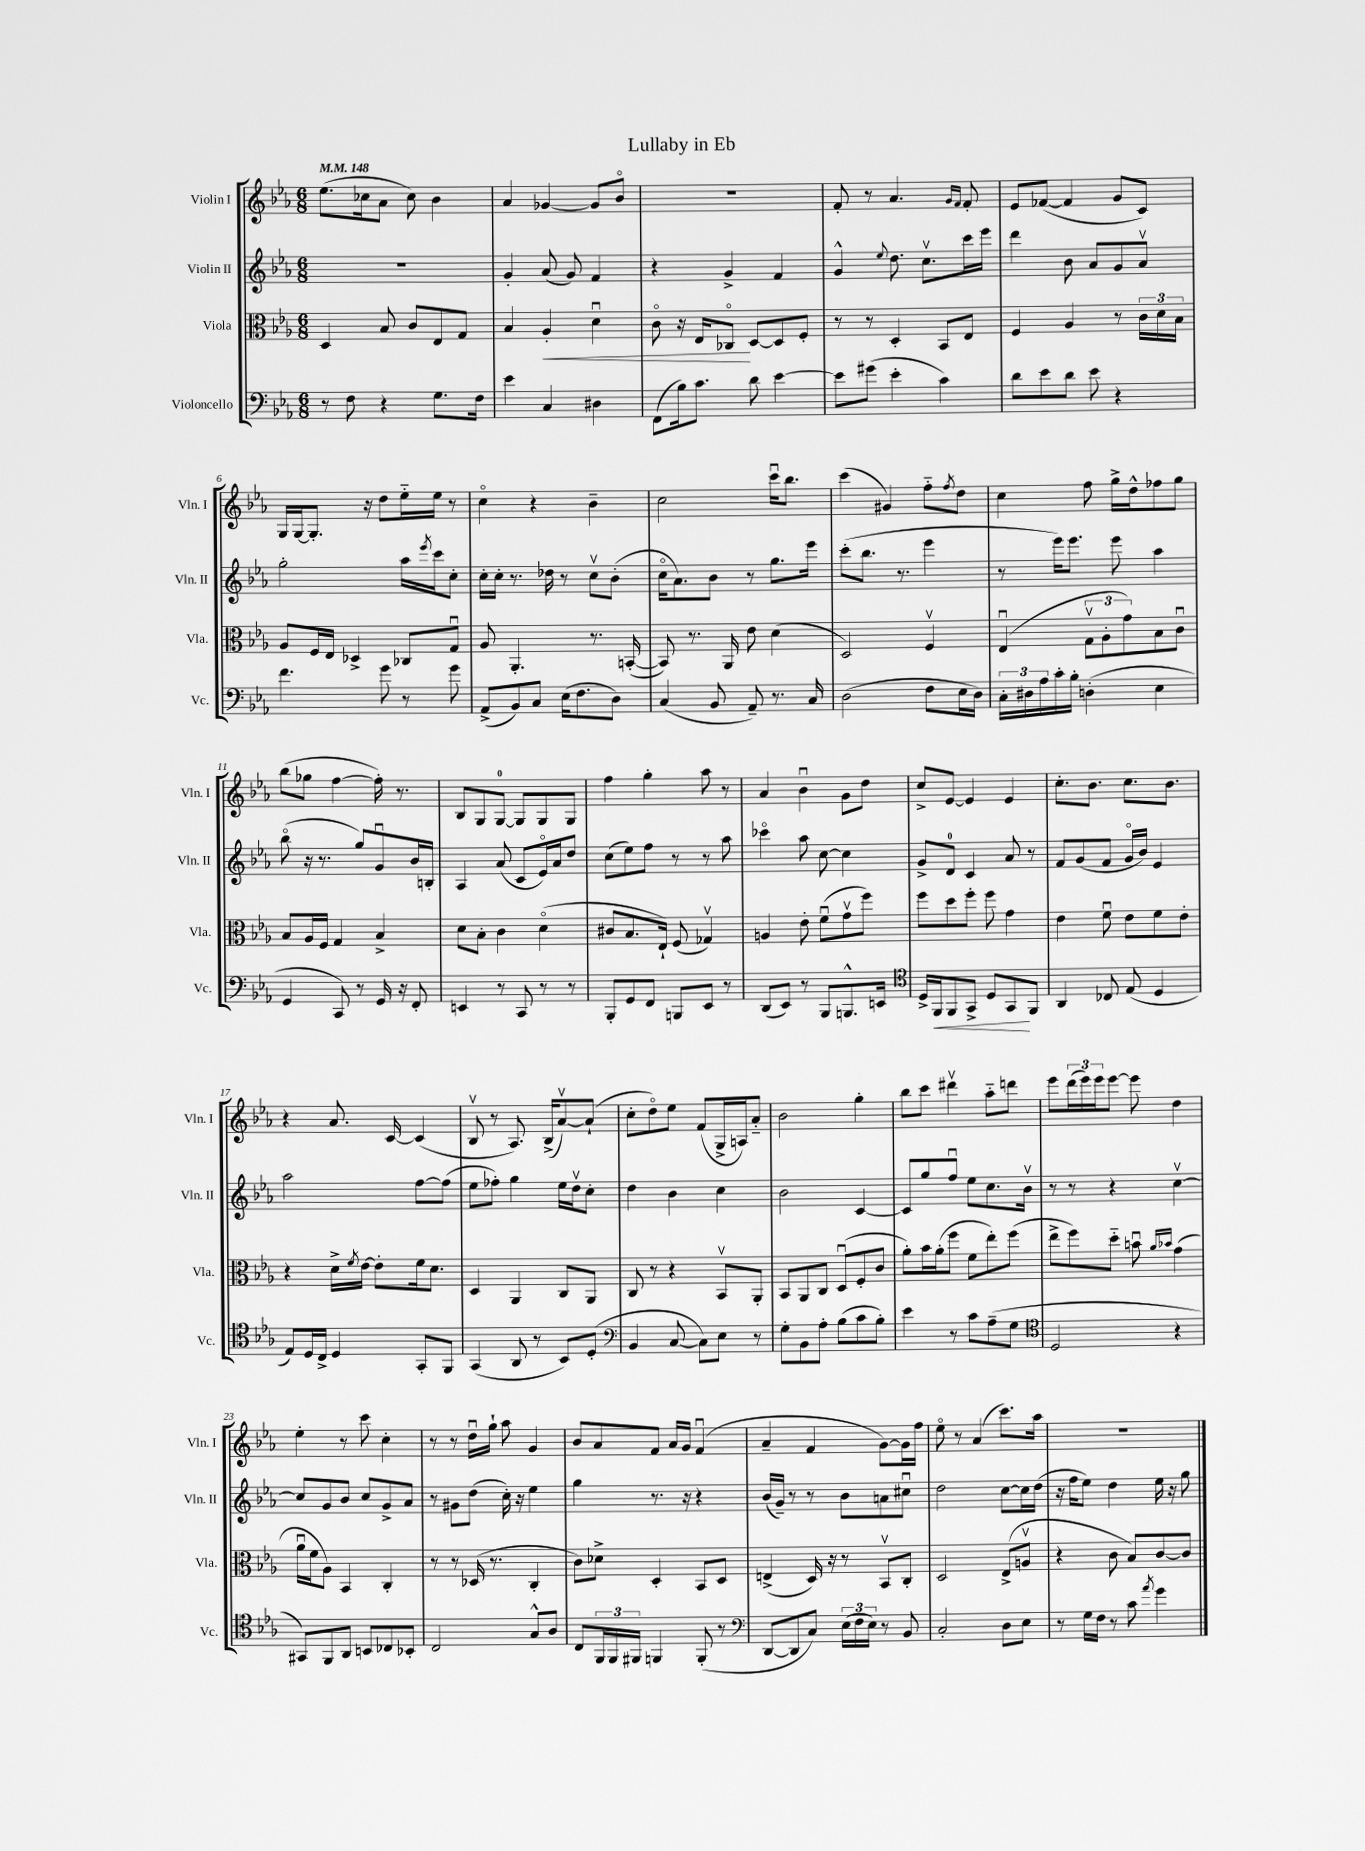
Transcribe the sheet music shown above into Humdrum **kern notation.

**kern	**dynam	**kern	**dynam	**kern	**kern
*part4	*part4	*part3	*part3	*part2	*part1
*staff4	*staff4	*staff3	*staff3	*staff2	*staff1
*I"Violoncello	*	*I"Viola	*	*I"Violin II	*I"Violin I
*I'Vc.	*	*I'Vla.	*	*I'Vln. II	*I'Vln. I
*clefF4	*	*clefC3	*	*clefG2	*clefG2
*k[b-e-a-]	*	*k[b-e-a-]	*	*k[b-e-a-]	*k[b-e-a-]
*M6/8	*	*M6/8	*	*M6/8	*M6/8
*MM148	*	*MM148	*	*MM148	*MM148
=1	=1	=1	=1	=1	=1
8r	.	4D/	.	2.r	(8.ee-\L
8F\	.	.	.	.	.
.	.	.	.	.	16cc-X\k
4r	.	8B-/	.	.	8a-\J
.	.	8c/L	.	.	8cc-\)
8.G\L	.	8E-/	.	.	4b-\
.	.	8G/J	.	.	.
16F\Jk	.	.	.	.	.
=2	=2	=2	=2	=2	=2
4e-\	.	4B-/	.	4g'/	4a-/
!	!	!	!LO:HP:b	!	!
4C/	.	4A-'/	<	(8a-/	[4g-X/
.	.	.	.	8g/)	.
4D#X\	.	4du\	.	4f/	8g-/L]
.	.	.	.	.	8b-/J
=3	=3	=3	=3	=3	=3
(8FF\L	.	8c\	.	4r	2.r
16B-\k)	.	16r	.	.	.
8.c\J	.	16E-/KL	.	.	.
.	.	8C-X/J	.	4g^/	.
8d\	.	[8D/L	[	.	.
[4e-\	.	8D/]	.	4f/	.
.	.	8F'/J	.	.	.
=4	=4	=4	=4	=4	=4
8e-\L]	.	8r	.	4g^^/	8f'/
(8g#X\J	.	8r	.	.	8r
.	.	.	.	8qqee-/	.
4e-'\	.	4D'/	.	8.dd\	4.a-/
.	.	.	.	8.ccv\L	.
4c\)	.	8BB-/L	.	.	.
.	.	.	.	.	16qqg/LL
.	.	.	.	.	16qqf/JJ
.	.	8E-/J	.	16ccc\L	8f'/
.	.	.	.	16eee-\JJ	.
=5	=5	=5	=5	=5	=5
8d\L	.	4F/	.	4ddd\	8e-/L
8e-\	.	.	.	.	([8f-X/J
8d\J	.	4A-/	.	8b-\	4f-/]
8e-\	.	.	.	8a-/L	.
4r	.	8r	.	8g/	8g/L
.	.	24c\LL	.	8a-v/J	8c/J)
.	.	24d\	.	.	.
.	.	24B-\JJ	.	.	.
!!LO:LB:g=z
=6	=6	=6	=6	=6	=6
4.f\	.	8A-/L	.	2gg'\	16G/LL
.	.	.	.	.	[16G/J
.	.	16F/L	.	.	8.G'/J]
.	.	16E-/JJ	.	.	.
.	.	4D-X^/	.	.	.
.	.	.	.	.	16r
8g\	.	.	.	.	8dd\L
8r	.	8C-X/L	.	16aa-\LL	16ee-\L
.	.	.	.	8qeee-/	.
.	.	.	.	16ccc\J	16ee-\JJ
8g\	.	8Gu/J	.	8cc'\J	8r
=7	=7	=7	=7	=7	=7
(8AA-^/L	.	8A-/	.	16cc'\LL	4cc\
.	.	.	.	16cc'\JJ	.
8BB-/)	.	4.AA-'/	.	8.r	.
8C/J	.	.	.	.	4r
.	.	.	.	16dd-X\	.
(16E-\KL	.	.	.	8r	.
8.F\	.	.	.	.	.
.	.	8.r	.	8ccv\L	4b-~\
8D\J)	.	.	.	(8b-'\J	.
.	.	([16BBn'/	.	.	.
=8	=8	=8	=8	=8	=8
(4C/	.	8BB/])	.	16cc\KL	2cc\
.	.	.	.	8.a-\)	.
.	.	8.r	.	.	.
8BB-/	.	.	.	8b-\J	.
.	.	16AA-/	.	.	.
8AA-~/)	.	8e-\	.	8r	.
8.r	.	(4d\	.	8.gg\L	16cccu\KL
.	.	.	.	.	8.bb-\J
16C/	.	.	.	16eee-\Jk	.
=9	=9	=9	=9	=9	=9
(2D\	.	2D/)	.	(8ccc'\L	(4ccc\
.	.	.	.	8.bb-\J	.
.	.	.	.	.	4g#X/)
.	.	.	.	8.r	.
8F\L	.	4Fv/	.	4eee-\	8ff\L
.	.	.	.	.	8qff/
16E-\L	.	.	.	.	8dd\J
16D\JJ)	.	.	.	.	.
=10	=10	=10	=10	=10	=10
24C'\LL	.	(4E-u/	.	8r	4cc\
24D#X\	.	.	.	.	.
24A-\	.	.	.	.	.
16c'\	.	.	.	16eee-\KL)	.
16B-'\JJ	.	.	.	8.eee-\J	.
(4Dn'\	.	12Gv\L	.	.	8ff\
.	.	12A-'\	.	.	.
.	.	.	.	8eee-\	16gg^\LL
.	.	12g\)	.	.	.
.	.	.	.	.	16dd^^\J
4E-\	.	8B-\	.	4aa-\	8ff-X\
.	.	8cu\J	.	.	8gg\J
!!LO:LB:g=z
=11	=11	=11	=11	=11	=11
4GG/	.	8B-/L	.	(8bb-\	(8bb-\L
.	.	16A-/L	.	16r	8gg-X\J
.	.	16F/JJ	.	8.r	.
8CC/)	.	4G/	.	.	[4ff\
8r	.	.	.	8gg/L)	.
16GG/	.	4B-^/	.	8gu/	16ff'\])
16r	.	.	.	.	8.r
8FF'/	.	.	.	16b-/L	.
.	.	.	.	16Bn'/JJ	.
=12	=12	=12	=12	=12	=12
4EEn/	.	8d\L	.	4A-/	8B-/L
.	.	8B-'\J	.	.	8G/
8r	.	4c\	.	(8a-/	[8G/J
8CC/	.	.	.	8c/L	8G/L]
8r	.	(4d\	.	16e-/L)	8G/
.	.	.	.	16a-/J	.
8r	.	.	.	8dd/J	8G/J
=13	=13	=13	=13	=13	=13
8BBB-'/L	.	8c#X/L	.	(8cc\L	4ff\
8GG/	.	8.B-/	.	8ee-\)	.
8FF/J	.	.	.	8ff\J	4gg'\
.	.	16E-`/Jk)	.	.	.
8BBBn/L	.	(8F/	.	8r	.
8EE-/J	.	4G-Xv/)	.	8r	8aa-\
8r	.	.	.	8aa-\	8r
=14	=14	=14	=14	=14	=14
(8DD/L	.	4An/	.	4ccc-X\	4a-/
8EE-/J)	.	.	.	.	.
8r	.	8e-'\	.	8aa-\	4b-u\
8BBB-/L	.	(8fu\L	.	[8cc\	.
8.BBBn^^/	.	8gv\	.	4cc\]	8g\L
.	.	8ff\J)	.	.	8dd\J
16EEn/Jk	.	.	.	.	.
=15	=15	=15	=15	=15	=15
*clefC4	*	*	*	*	*
16D^/LL	.	8ff\L	.	8g^/L	8cc^/L
!	!LO:HP:b	!	!	!	!
16FF/J	<	.	.	.	.
8FF/	.	8dd\	.	8d/J	[8e-/J
8GG^/J	.	8ff'\J	.	4c/	4e-/]
8D/L	.	8ff\	.	.	.
8GG/	.	4g\	.	8a-/	4e-/
8FF/J	[	.	.	8r	.
=16	=16	=16	=16	=16	=16
4AA-/	.	4e-\	.	8f/L	8.cc'\L
.	.	.	.	(8g/	.
.	.	.	.	.	8.b-\J
8C-X/	.	8fu\	.	8f/J	.
(8E-/	.	8e-\L	.	16g/LL	8.cc\L
.	.	.	.	16b-/JJ)	.
4D/	.	8f\	.	4e-/	.
.	.	.	.	.	8.b-\J
.	.	8e-'\J	.	.	.
!!LO:LB:g=z
=17	=17	=17	=17	=17	=17
8E-/L)	.	4r	.	2aa-\	4r
16D/L	.	.	.	.	.
16C^/JJ	.	.	.	.	.
4D/	.	16d^\LL	.	.	8.a-/
.	.	8qf/	.	.	.
.	.	[16e-\JJ	.	.	.
.	.	8e-'\L]	.	.	.
.	.	.	.	.	[16c/
8GG'/L	.	16f\k	.	[8ff\L	(4c/]
.	.	8.d\J	.	.	.
8FF/J	.	.	.	(8ff\J]	.
=18	=18	=18	=18	=18	=18
(4GG/	.	4D/	.	8ee-\L	8B-v/
.	.	.	.	8ff-X'\J)	8r
8AA-/	.	4AA-/	.	4gg\	8.A-/)
8r	.	.	.	.	.
.	.	.	.	.	(16B-^/KL
8BB-/L)	.	8C/L	.	16ee-\LL	[8a-v/)
.	.	.	.	16ddv\J	.
(8D'/J	.	8AA-/J	.	8cc'\J	(8a-`/J]
=19	=19	=19	=19	=19	=19
*clefF4	*	*	*	*	*
4BB-/	.	8C/	.	4dd\	8cc'\L
.	.	8r	.	.	8dd\)
[8C/	.	4r	.	4b-\	8ee-\J
8C\L])	.	.	.	.	(8f/L
8E-\J	.	8BB-v/L	.	4cc\	16G^/L
.	.	.	.	.	16An/J)
8r	.	8AA-'/J	.	.	8a-/J
=20	=20	=20	=20	=20	=20
8G'\L	.	8BB-/L	.	2b-\	2b-\
8BB-\	.	8AA-/	.	.	.
8A-'\J	.	8C/J	.	.	.
(8B-\L	.	(8Du/L	.	.	.
8c\	.	8F'/	.	[4c/	4gg'\
8B-'\J)	.	8c/J	.	.	.
=21	=21	=21	=21	=21	=21
4e-\	.	8a-'\L)	.	8c/L]	8bb-\L
.	.	16b-\L	.	8gg/	8ccc\J
.	.	(16a-'\J	.	.	.
8r	.	8ff\J	.	8ffu/J	4ddd#Xv\
8c\L	.	8f\L	.	8ee-\L	.
(8A-~\	.	8ee-'\)	.	8.cc\	8aa-\L
8G\J	.	(8ff\J	.	.	8dddn\J
.	.	.	.	16b-v\Jk	.
=22	=22	=22	=22	=22	=22
*clefC4	*	*	*	*	*
2D/	.	8ee-^\L	.	8r	8eee-\L
.	.	8ff\)	.	8r	(24ddd\L
.	.	.	.	.	24eee-\)
.	.	.	.	.	24eee-\J
.	.	8dd\J	.	4r	[8eee-\J
.	.	8bnu\	.	.	8eee-\]
.	.	16qqa-/LL	.	.	.
.	.	16qqb-X/JJ	.	.	.
4r	.	(4g\	.	[4ccv\	4dd\
!!LO:LB:g=z
=23	=23	=23	=23	=23	=23
8GG#X/L)	.	16a-u\LL	.	8cc/L]	4ee-'\
.	.	16f\J	.	.	.
8FF/	.	8A-\J)	.	8g/	.
8AA-/J	.	4BB-/	.	8b-/J	8r
8BBn/L	.	.	.	8cc/L	8ccc\
8C-X/	.	4C'/	.	8g^/	4cc'\
8BB-X'/J	.	.	.	8a-/J	.
=24	=24	=24	=24	=24	=24
2C/	.	8r	.	8r	8r
.	.	8r	.	8g#X\L	8r
.	.	(16D-X/	.	(8dd\J	16ddu\LL
.	.	8.r	.	.	16gg`\JJ
.	.	.	.	16cc'\)	8aa-\
.	.	.	.	16r	.
8G^^/L	.	4C'/	.	4ee-\	4g/
8A-/J	.	.	.	.	.
=25	=25	=25	=25	=25	=25
8C/L	.	8c\L)	.	4gg\	8b-/L
24FF/L	.	8d-X^\J	.	.	8a-/
24FF/	.	.	.	.	.
24FF#X/JJ	.	.	.	.	.
4FFn/	.	4D'/	.	8.r	8f/J
.	.	.	.	.	16a-/LL
.	.	.	.	16r	16g/JJ
(8FF'/	.	8BB-/L	.	4r	(4fu/
8r	.	8D/J	.	.	.
=26	=26	=26	=26	=26	=26
*clefF4	*	*	*	*	*
[8DD/L	.	(4En^/	.	(16b-/LL	4a-~/
.	.	.	.	16g~/JJ)	.
8DD/]	.	.	.	8r	.
8C/J)	.	16D/)	.	8r	4f/
.	.	16r	.	.	.
(24E-\LL	.	8r	.	8b-\L	.
24F\	.	.	.	.	.
24E-\JJ)	.	.	.	.	.
8r	.	8BB-v/L	.	8an\	[8g\L)
8BB-/	.	8C'/J	.	8cc#Xu\J	16g\L]
.	.	.	.	.	16ff\JJ
=27	=27	=27	=27	=27	=27
2C'/	.	2D/	.	2dd\	8ee-\
.	.	.	.	.	8r
.	.	.	.	.	(4a-/
8D\L	.	(8E-^/L	.	[8cc\L	8.ccc\L)
8E-\J	.	8Anv/J	.	16cc\L]	.
.	.	.	.	(16dd\JJ	16aa-\Jk
=28	=28	=28	=28	=28	=28
8r	.	4r	.	16r	2.r
.	.	.	.	16ff\KL	.
16G\LL	.	.	.	8ee-\J)	.
16F\JJ	.	.	.	.	.
8r	.	8c\	.	4dd\	.
8c\	.	8B-/L)	.	.	.
8qa-/	.	.	.	.	.
4g\	.	[8c/	.	16ee-\	.
.	.	.	.	16r	.
.	.	8c/J]	.	8gg\	.
==	==	==	==	==	==
*-	*-	*-	*-	*-	*-
